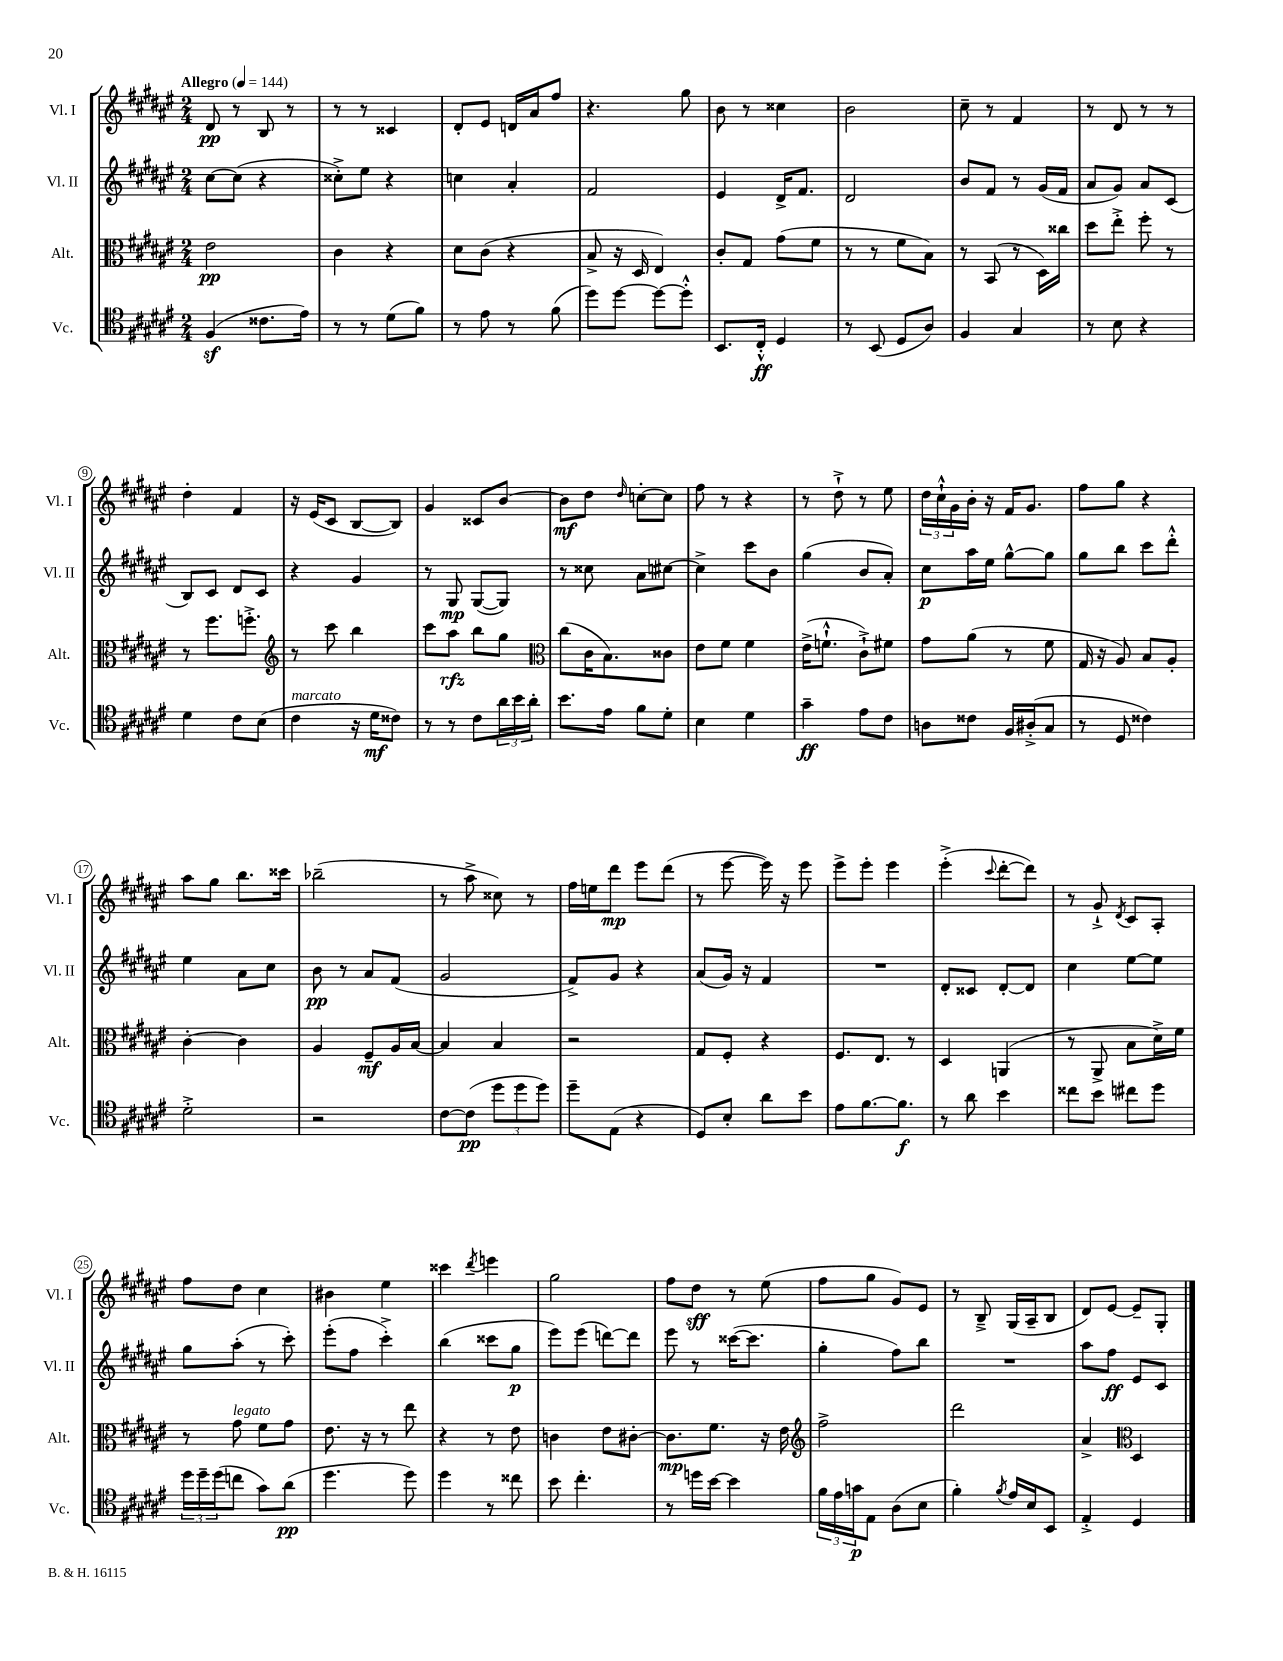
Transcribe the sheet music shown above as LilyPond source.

<<
\new StaffGroup <<
\new Staff = "s0" \with { instrumentName = "Vl. I" shortInstrumentName = "Vl. I" } {
    \clef treble \key fis \major \numericTimeSignature \time 2/4 \tempo "Allegro" 4 = 144
    dis'8\pp r8 b8 r8 |
    r8 r8 cisis'4 |
    dis'8-. eis'8 d'16 ais'16 fis''8 |
    r4. gis''8 |
    b'8 r8 cisis''4 |
    b'2 |
    cis''8-- r8 fis'4 |
    r8 dis'8 r8 r8 |
    dis''4-. fis'4 |
    r16 eis'16( cis'8 b8~ b8) |
    gis'4 cisis'8 b'8~ |
    b'8\mf dis''8 \grace { dis''16 } c''8~-. c''8 |
    fis''8 r8 r4 |
    r8 dis''8-!-> r8 eis''8 |
    \tuplet 3/2 { dis''16 cis''16-!-^ gis'16 } b'16-. r16 fis'16 gis'8. |
    fis''8 gis''8 r4 |
    ais''8 gis''8 b''8. cisis'''16 |
    bes''2--( |
    r8 ais''8-> cisis''8) r8 |
    fis''16 e''16 dis'''8\mp eis'''8 dis'''8( |
    r8 eis'''8~ eis'''16) r16 eis'''8 |
    eis'''8-> eis'''8-. eis'''4 |
    eis'''4-.->( \appoggiatura { cis'''8 } dis'''8~-. dis'''8) |
    r8 gis'8-!-> \acciaccatura { dis'8 } cis'8 ais8-. |
    fis''8 dis''8 cis''4 |
    bis'4 eis''4 |
    cisis'''4 \acciaccatura { dis'''8 } e'''4 |
    gis''2 |
    fis''8 dis''8\sff r8 eis''8( |
    fis''8 gis''8 gis'8) eis'8 |
    r8 b8---> gis16( ais16-- b8 |
    dis'8) eis'8~ eis'8-- gis8-. \bar "|." |
}
\new Staff = "s1" \with { instrumentName = "Vl. II" shortInstrumentName = "Vl. II" } {
    \clef treble \key fis \major \numericTimeSignature \time 2/4
    cis''8~ cis''8( r4 |
    cisis''8-.->) eis''8 r4 |
    c''4 ais'4-. |
    fis'2 |
    eis'4 dis'16-> fis'8. |
    dis'2 |
    b'8 fis'8 r8 gis'16( fis'16 |
    ais'8 gis'8) ais'8 cis'8( |
    b8) cis'8 dis'8 cis'8 |
    r4 gis'4 |
    r8 gis8\mp gis8~( gis8) |
    r8 cisis''8 ais'8 cis''8~ |
    cis''4-> cis'''8 b'8 |
    gis''4( b'8 ais'8-.) |
    cis''8\p ais''16 eis''16 gis''8~-^ gis''8 |
    gis''8 b''8 cis'''8 dis'''8-.-^ |
    eis''4 ais'8 cis''8 |
    b'8\pp r8 ais'8 fis'8( |
    gis'2 |
    fis'8->) gis'8 r4 |
    ais'8( gis'16) r16 fis'4 |
    R2 |
    dis'8-. cisis'8 dis'8~-. dis'8 |
    cis''4 eis''8~ eis''8 |
    gis''8 ais''8-.( r8 cis'''8-.) |
    eis'''8-.( fis''8 cis'''4-.->) |
    b''4( cisis'''8 gis''8\p |
    eis'''8) eis'''8( d'''8~) d'''8 |
    eis'''8 r8 cisis'''16~( cisis'''8. |
    gis''4-. fis''8) b''8 |
    R2 |
    ais''8 fis''8\ff eis'8 cis'8 \bar "|." |
}
\new Staff = "s2" \with { instrumentName = "Alt." shortInstrumentName = "Alt." } {
    \clef alto \key fis \major \numericTimeSignature \time 2/4
    eis'2\pp |
    cis'4 r4 |
    dis'8 cis'8( r4 |
    b8-> r16 dis16 eis4) |
    cis'8-. gis8 gis'8( fis'8 |
    r8 r8 fis'8 b8) |
    r8 b,8( r8 dis16) cisis''16 |
    dis''8 eis''8-.-> fis''8-. r8 |
    r8 fis''8. f''8.-.-> |
    \clef treble r8 cis'''8 b''4 |
    cis'''8 ais''8\rfz b''8 gis''8 |
    \clef alto cis''8( cis'16 b8.) cisis'8 |
    eis'8 fis'8 fis'4 |
    eis'16->( f'8.-!-^ cis'8-!->) fis'8 |
    gis'8 ais'8( r8 fis'8 |
    gis16 r16 ais8) b8 ais8-. |
    cis'4~-. cis'4 |
    ais4 fis8--\mf ais16 b16~ |
    b4 b4 |
    r2 |
    gis8 fis8-. r4 |
    fis8. eis8. r8 |
    dis4 a,4( |
    r8 ais,8-> b8 dis'16->) fis'16 |
    r8 gis'8^\markup { \italic "legato" } fis'8 gis'8 |
    eis'8. r16 r8 eis''8 |
    r4 r8 eis'8 |
    c'4 eis'8 cis'8~-. |
    cis'8.\mp fis'8. r16 eis'16 |
    \clef treble fis''2-> |
    dis'''2 |
    ais'4-> \clef alto dis4 \bar "|." |
}
\new Staff = "s3" \with { instrumentName = "Vc." shortInstrumentName = "Vc." } {
    \clef tenor \key fis \major \numericTimeSignature \time 2/4
    fis4\sf( cisis'8. eis'16) |
    r8 r8 dis'8( fis'8) |
    r8 eis'8 r8 fis'8( |
    dis''8) dis''8~ dis''8~ dis''8-.-^ |
    b,8. cis16-.-^\ff dis4 |
    r8 b,8( dis8 ais8) |
    fis4 gis4 |
    r8 b8 r4 |
    dis'4 cis'8 b8( |
    cis'4^\markup { \italic "marcato" } r16 dis'16\mf cisis'8) |
    r8 r8 cis'8 \tuplet 3/2 { ais'16 b'16 ais'16-. } |
    b'8. eis'16 fis'8 dis'8-. |
    b4 dis'4 |
    gis'4--\ff eis'8 cis'8 |
    a8 cisis'8 fis16 ais16-.->( gis8 |
    r8 dis8 cisis'4) |
    dis'2-.-> |
    r2 |
    cis'8~ cis'8\pp( \tuplet 3/2 { dis''8 dis''8 dis''8) } |
    dis''8-- eis8( r4 |
    dis8) b8-. ais'8 b'8 |
    eis'8 fis'8.~ fis'8.\f |
    r8 ais'8 b'4 |
    cisis''8 b'8 cis''8 dis''8 |
    \tuplet 3/2 { dis''16 dis''16-- dis''16( } c''8 gis'8) ais'8\pp( |
    dis''4. dis''8) |
    dis''4 r8 cisis''8 |
    b'8 cis''4.-. |
    r8 d''16 b'16~ b'4 |
    \tuplet 3/2 { fis'16 eis'16 g'16\p } eis8 ais8( b8 |
    fis'4-.) \acciaccatura { fis'8 } eis'16 b16 b,8 |
    eis4-.-> dis4 \bar "|." |
}
>>
>>
\layout { \context { \Score \override BarNumber.stencil = #(make-stencil-circler 0.1 0.3 ly:text-interface::print) } }
